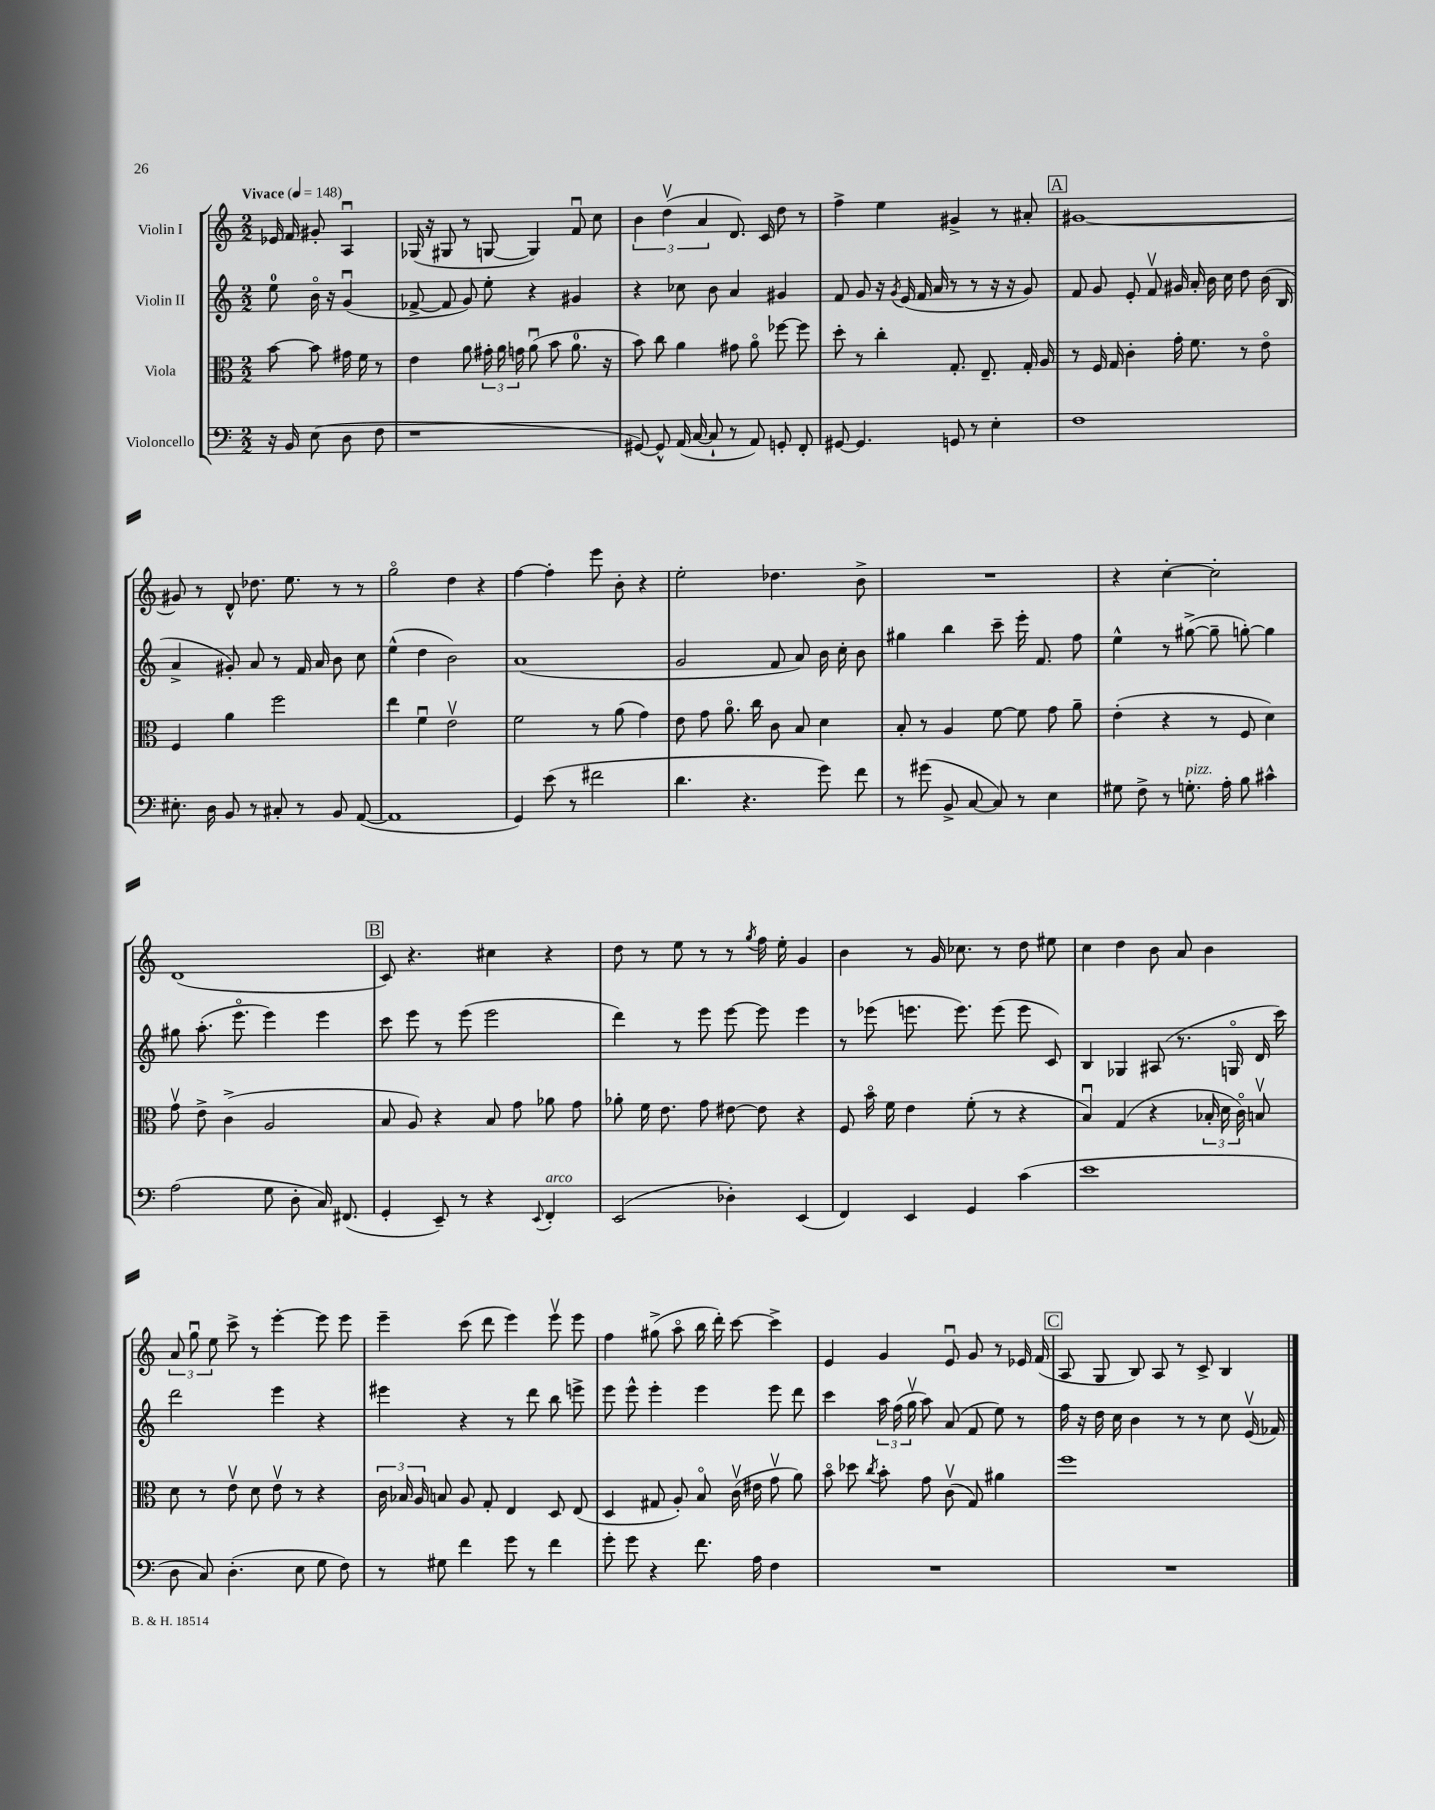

**kern	**kern	**kern	**kern
*staff4	*staff3	*staff2	*staff1
*clefF4	*clefC3	*clefG2	*clefG2
*k[]	*k[]	*k[]	*k[]
*M2/2	*M2/2	*M2/2	*M2/2
*MM148	*MM148	*MM148	*MM148
16r	[8b	8ee	16e-
16BB	.	.	16f
(8E	8b]	16bo	8g#'
.	.	16r	.
8D	16g#	(4gu	4Au
.	16f	.	.
8F	8r	.	.
=	=	=	=
1r	4e	[8f-^	(16G-
.	.	.	16r
.	.	8f-]	8G#
.	8a	8g)	8r
.	24g#'	8ee'	[8G
.	24a	.	.
.	24g	.	.
.	(8au	4r	4G])
.	8b	.	.
.	8.a	4g#	8fu
.	.	.	8cc
.	16r	.	.
=	=	=	=
[8GG#)	8b)	4r	6b
8GG#^^]	8cc	.	.
.	.	.	(6ddv
(16AA	4a	8cc-	.
[16C	.	.	.
.	.	.	6a
8C`]	.	8b	.
8r	8g#	4a	8.d)
8AA)	8ao	.	.
.	.	.	16c
8GG'	[8ff-	4g#	8dd
8FF'	8ff-]	.	8r
=	=	=	=
[8GG#	8dd'	8f	4ff^
4.GG#]	8r	8g	.
.	4cc'	16r	4ee
.	.	8qg	.
.	.	(16e	.
.	.	16f	.
.	.	16a	.
8GG	8.G'	8r	4g#^
8r	.	8r	.
.	8.E~	.	.
4E'	.	16r	8r
.	.	16r	.
.	16G'	8g)	8a#'
.	16A	.	.
=	=	=	=
1F	8r	8f	[1g#
.	16F	8g	.
.	16G	.	.
.	4c'	8e'	.
.	.	8fv	.
.	16g'	16g#	.
.	8.f	16a'	.
.	.	16b	.
.	.	16cc	.
.	8r	8dd	.
.	8eo	(16b	.
.	.	16B	.
=	=	=	=
8.E#'	4F	4a^	8g#]
.	.	.	8r
16D	.	.	.
8BB	4a	8g#')	8d^^
8r	.	8a	8.dd-
8C#'	2ff	8r	.
.	.	.	8.ee
8r	.	16f	.
.	.	16a	.
8BB	.	8b	8r
([8AA	.	8cc	8r
=	=	=	=
1AA]	4ee	(4ee^^	2ggo
.	4fu	4dd	.
.	2ev	2b)	4dd
.	.	.	4r
=	=	=	=
4GG)	2f	(1a	[4ff
(8e	.	.	4ff']
8r	.	.	.
2f#	8r	.	8eee
.	(8a	.	8b'
.	4g)	.	4r
=	=	=	=
4.d	8e	2g	2ee'
.	8g	.	.
.	8.ao	.	.
4.r	.	.	.
.	16cc	.	.
.	8c	8f	4.dd-
.	8B	8a)	.
8g)	4d	16b	.
.	.	16cc'	.
8f	.	8b	8b^
=	=	=	=
8r	8B'	4gg#	1r
(8g#	8r	.	.
8BB^	4A	4bb	.
[8C	.	.	.
8C])	[8f	8ccc~	.
8r	8f]	16eee'	.
.	.	8.f	.
4E	8g	.	.
.	8a~	8ff	.
=	=	=	=
8G#	(4e'	4ee^^	4r
8F^	.	.	.
8r	4r	8r	[4cc'
8.G'	.	([8gg#^	.
.	8r	8gg#~]	2cc']
16A'	.	.	.
8B	8F	[8gg')	.
4c#^^	4d)	4gg]	.
=	=	=	=
(2A	8gv	8gg#	(1d
.	8e^	(8.aa'	.
.	(4c^	.	.
.	.	8.eeeo	.
8G	2A	4eee)	.
8D'	.	.	.
16C)	.	4eee	.
(8.FF#	.	.	.
=	=	=	=
4GG'	8B	8ccc	8c)
.	8A)	8eee	4.r
8EE~)	4r	8r	.
8r	.	(8eee	.
4r	8B	2eee	4cc#
.	8g	.	.
8qqEE	.	.	.
4FF'	8a-	.	4r
.	8g	.	.
=	=	=	=
(2EE	8a-'	4ddd)	8dd
.	16f	.	8r
.	8.e	.	.
.	.	8r	8ee
.	8g	8eee	8r
4D-')	[8e#	[8eee	8r
.	.	.	8qgg
.	8e#]	8eee]	16ff
.	.	.	16ee'
(4EE	4r	4eee	4g
=	=	=	=
4FF)	8F	8r	4b
.	16bo	(8eee-	.
.	16f	.	.
4EE	4e	8.eee	8r
.	.	.	16g
.	.	8.eee)	8.cc-
4GG	(8f'	.	.
.	8r	(8eee	8r
(4c	4r	8eee	8dd
.	.	8c)	8ee#
=	=	=	=
1e	4Bu)	4B	4cc
.	(4G	4G-	4dd
.	4r	(8A#	8b
.	.	8.r	8a
.	24B-'	.	4b
.	24d	.	.
.	.	16Go	.
.	24co)	.	.
.	8Bv	16d	.
.	.	16ccc)	.
=	=	=	=
8D	8d	2ddd	12a
.	.	.	12ggu
8C)	8r	.	.
.	.	.	12ee
(4.D'	8ev	.	8ccc^
.	8d	.	8r
.	8ev	4eee	[4eee'
8E	8r	.	.
8G	4r	4r	8eee]
8F)	.	.	8eee
=	=	=	=
8r	24c	4eee#	4eee~
.	24B-	.	.
.	24A	.	.
8G#	8B	.	.
4f	8A	4r	(8ccc
.	8G'	.	8ddd
8g	4E	8r	4eee)
8r	.	8ddd	.
4f	8D	8bb	8eeev
.	(8E	8eee^	8eee
=	=	=	=
8g'	4D	8eee	4ff
8g	.	8eee^^	.
4r	8G#	4eee'	(8gg#^
.	8A')	.	8aao
8.f	8Bo	4eee	16bb
.	.	.	16ddd')
.	(16cv	.	[8ccc
16A	16e#	.	.
4F	8gv	8eee	4ccc^]
.	8a)	8ddd	.
=	=	=	=
1r	8bo	4ccc	4e
.	8dd-	.	.
.	8qcc	.	.
.	8b'	24aa	4g
.	.	(24ff	.
.	.	24ggv	.
.	8g	8aa)	.
.	(8cv	(8a	8eu
.	8G)	8f	8g
.	4a#	8ee)	8r
.	.	8r	16e-
.	.	.	(16f
=	=	=	=
1r	1ff	16ff	8A
.	.	16r	.
.	.	16dd	8G
.	.	16cc	.
.	.	4b	8B)
.	.	.	8A
.	.	8r	8r
.	.	8r	8c^
.	.	8cc	4B
.	.	(16ev	.
.	.	16f-)	.
==	==	==	==
*-	*-	*-	*-
